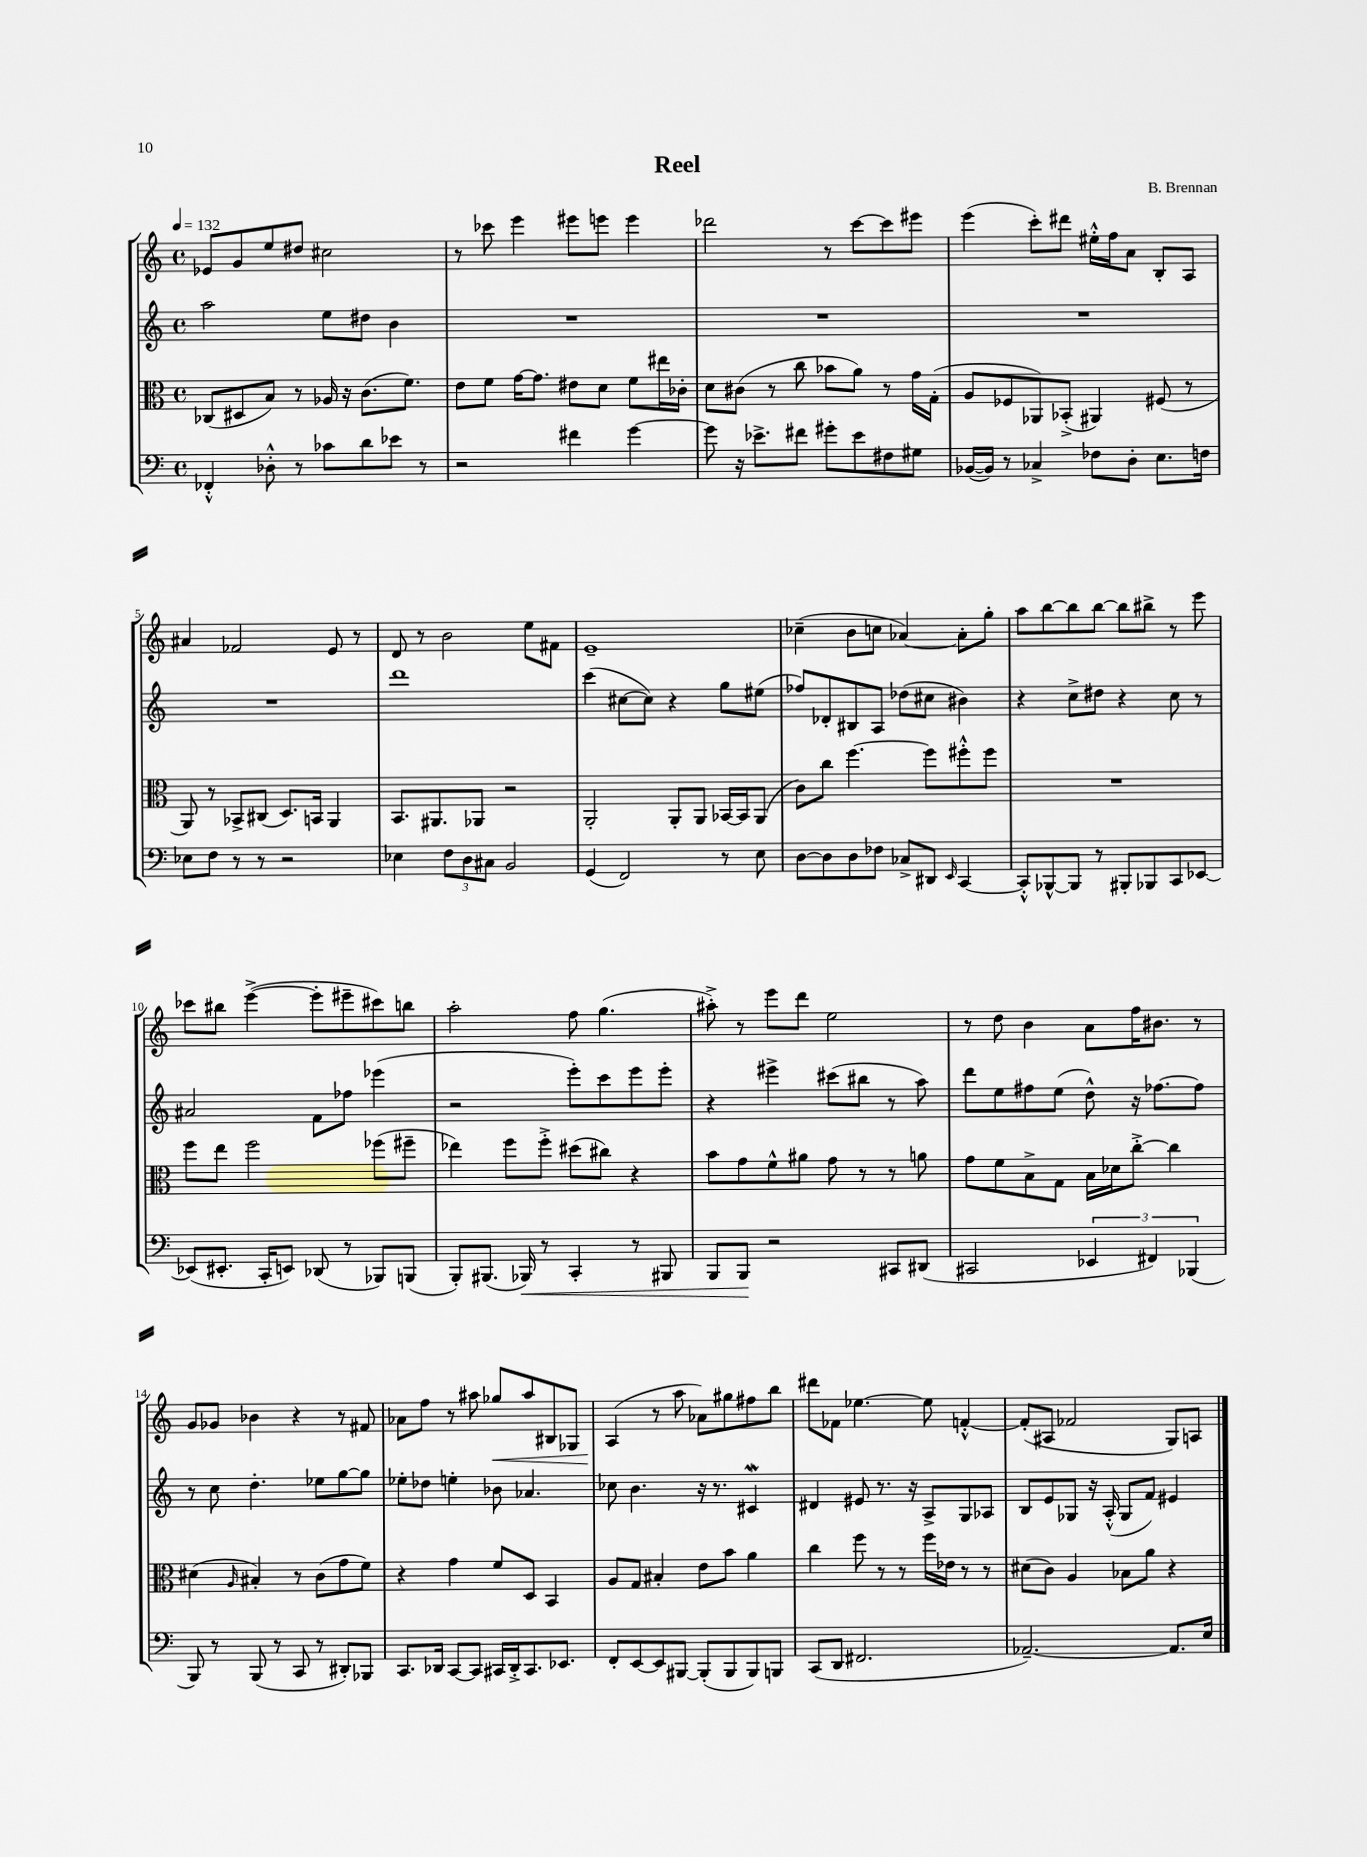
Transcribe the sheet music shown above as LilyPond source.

\header { title = "Reel" composer = "B. Brennan" }
<<
\new StaffGroup <<
\new Staff = "s0" {
    \clef treble \key c \major \defaultTimeSignature \time 4/4 \tempo 4 = 132
    ees'8 g'8 e''8 dis''8 cis''2 |
    r8 ces'''8 e'''4 eis'''8 e'''8 e'''4 |
    des'''2 r8 c'''8~ c'''8 eis'''8 |
    e'''4( c'''8-.) dis'''8 eis''16-.-^ f''16 a'8 b8-. a8 |
    ais'4 fes'2 e'8 r8 |
    d'8 r8 b'2 e''8 fis'8 |
    e'1-- |
    ces''4--( b'8 c''8 aes'4~) aes'8-. g''8-. |
    a''8 b''8~ b''8 b''8~ b''8 bis''8-> r8 e'''8 |
    ces'''8 bis''8 e'''4~->( e'''8-. eis'''8-- cis'''8) b''8 |
    a''2-. f''8 g''4.( |
    ais''8-.->) r8 e'''8 d'''8 e''2 |
    r8 d''8 b'4 a'8 f''16 bis'8. r8 |
    g'8 ges'8 bes'4 r4 r8 fis'8 |
    aes'8 f''8 r8 ais''8 ges''8\< ais''8 bis8 ges8 |
    a4\!( r8 a''8 aes'8) gis''8 fis''8 b''8 |
    dis'''8 fes'8 ees''4.~ ees''8 f'4~-.-^ |
    f'8-.( ais8 fes'2 g8) a8 \bar "|." |
}
\new Staff = "s1" {
    \clef treble \key c \major \defaultTimeSignature \time 4/4
    a''2 e''8 dis''8 b'4 |
    R1 |
    R1 |
    R1 |
    R1 |
    d'''1 |
    c'''4( cis''8~ cis''8) r4 g''8 eis''8( |
    fes''8) des'8-. bis8 a8 des''8( cis''8 bis'4) |
    r4 c''8-> dis''8 r4 c''8 r8 |
    ais'2 f'8 fes''8 ees'''4( |
    r2 e'''8-.) c'''8 e'''8 e'''8-. |
    r4 eis'''4-> cis'''8( bis''8 r8 a''8) |
    d'''8 e''8 fis''8 e''8( d''8-^) r16 fes''8.~ fes''8 |
    r8 c''8 d''4.-. ees''8 g''8~ g''8 |
    ees''8-. des''8 e''4-. bes'8 aes'4. |
    ces''8 b'4. r16 r8. cis'4\mordent |
    dis'4 eis'8 r8. r16 a8-> g8 aes8 |
    b8 e'8 ges8 r16 a16-.-^( ges8 f'8) eis'4 \bar "|." |
}
\new Staff = "s2" {
    \clef alto \key c \major \defaultTimeSignature \time 4/4
    ces8( dis8 b8) r8 aes16 r16 c'8.( f'8.) |
    e'8 f'8 g'16~ g'8. eis'8 d'8 f'8 eis''16 ces'16-. |
    d'8 cis'8( r8 c''8 bes'8 a'8) r8 g'16 g16-.( |
    a8 fes8 aes,8) bes,8-.->( ais,4) fis8( r8 |
    a,8) r8 bes,8-> cis8( d8.) b,16 a,4 |
    b,8. ais,8. aes,8 r2 |
    a,2-. a,8-. a,8 bes,16~ bes,16 a,8( |
    c'8) c''8 f''4.~ f''8 fis''8-.-^ fis''8 |
    R1 |
    f''8 e''8 f''2 fes''8( fis''8-- |
    ees''4) f''8 f''8-.-> dis''8( cis''8) r4 |
    b'8 g'8 f'8-^ ais'8 g'8 r8 r8 a'8 |
    g'8 f'8 b8-> g8 b16 des'16 c''8~-.-> c''4 |
    dis'4( \grace { a16 } bis4-.) r8 c'8( g'8 f'8) |
    r4 g'4 f'8 d8 b,4 |
    a8 g8 bis4-. e'8 b'8 a'4 |
    c''4 f''8 r8 r8 f''16 ees'16 r8 r8 |
    dis'8( c'8) a4 bes8 a'8 r4 \bar "|." |
}
\new Staff = "s3" {
    \clef bass \key c \major \defaultTimeSignature \time 4/4
    fes,4-.-^ des8-.-^ r8 ces'8 d'8 ees'8 r8 |
    r2 fis'4 g'4~ |
    g'8 r16 ees'8.-> fis'8 gis'8-. ees'8 fis8 gis8 |
    bes,16~( bes,16) r8 ces4-> fes8 d8-. e8. f16 |
    ees8 f8 r8 r8 r2 |
    ees4 \tuplet 3/2 { f8 d8 cis8 } b,2 |
    g,4( f,2) r8 e8 |
    d8~ d8 d8 fes8 ces8-> dis,8 \grace { e,16 } c,4~ |
    c,8-.-^ bes,,8~-^ bes,,8 r8 bis,,8-. bes,,8 c,8 ees,8~ |
    ees,8( eis,8.-. c,16-. e,8) des,8( r8 bes,,8) b,,8( |
    b,,8-.) bis,,8.( bes,,16\<) r8 c,4-. r8 bis,,8 |
    b,,8 b,,8\! r2 cis,8 dis,8( |
    cis,2 \tuplet 3/2 { ees,4 fis,4) bes,,4( } |
    b,,8) r8 b,,8( r8 c,8 r8 dis,8-.) bes,,8 |
    c,8. des,16 c,8~ c,8 cis,16 des,16-.-> cis,8. ees,8. |
    f,8-. e,8~ e,8 bis,,8~ bis,,8-.( bis,,8 bis,,8) b,,8 |
    c,8( d,8 fis,2. |
    aes,2.~--) aes,8. e16 \bar "|." |
}
>>
>>
